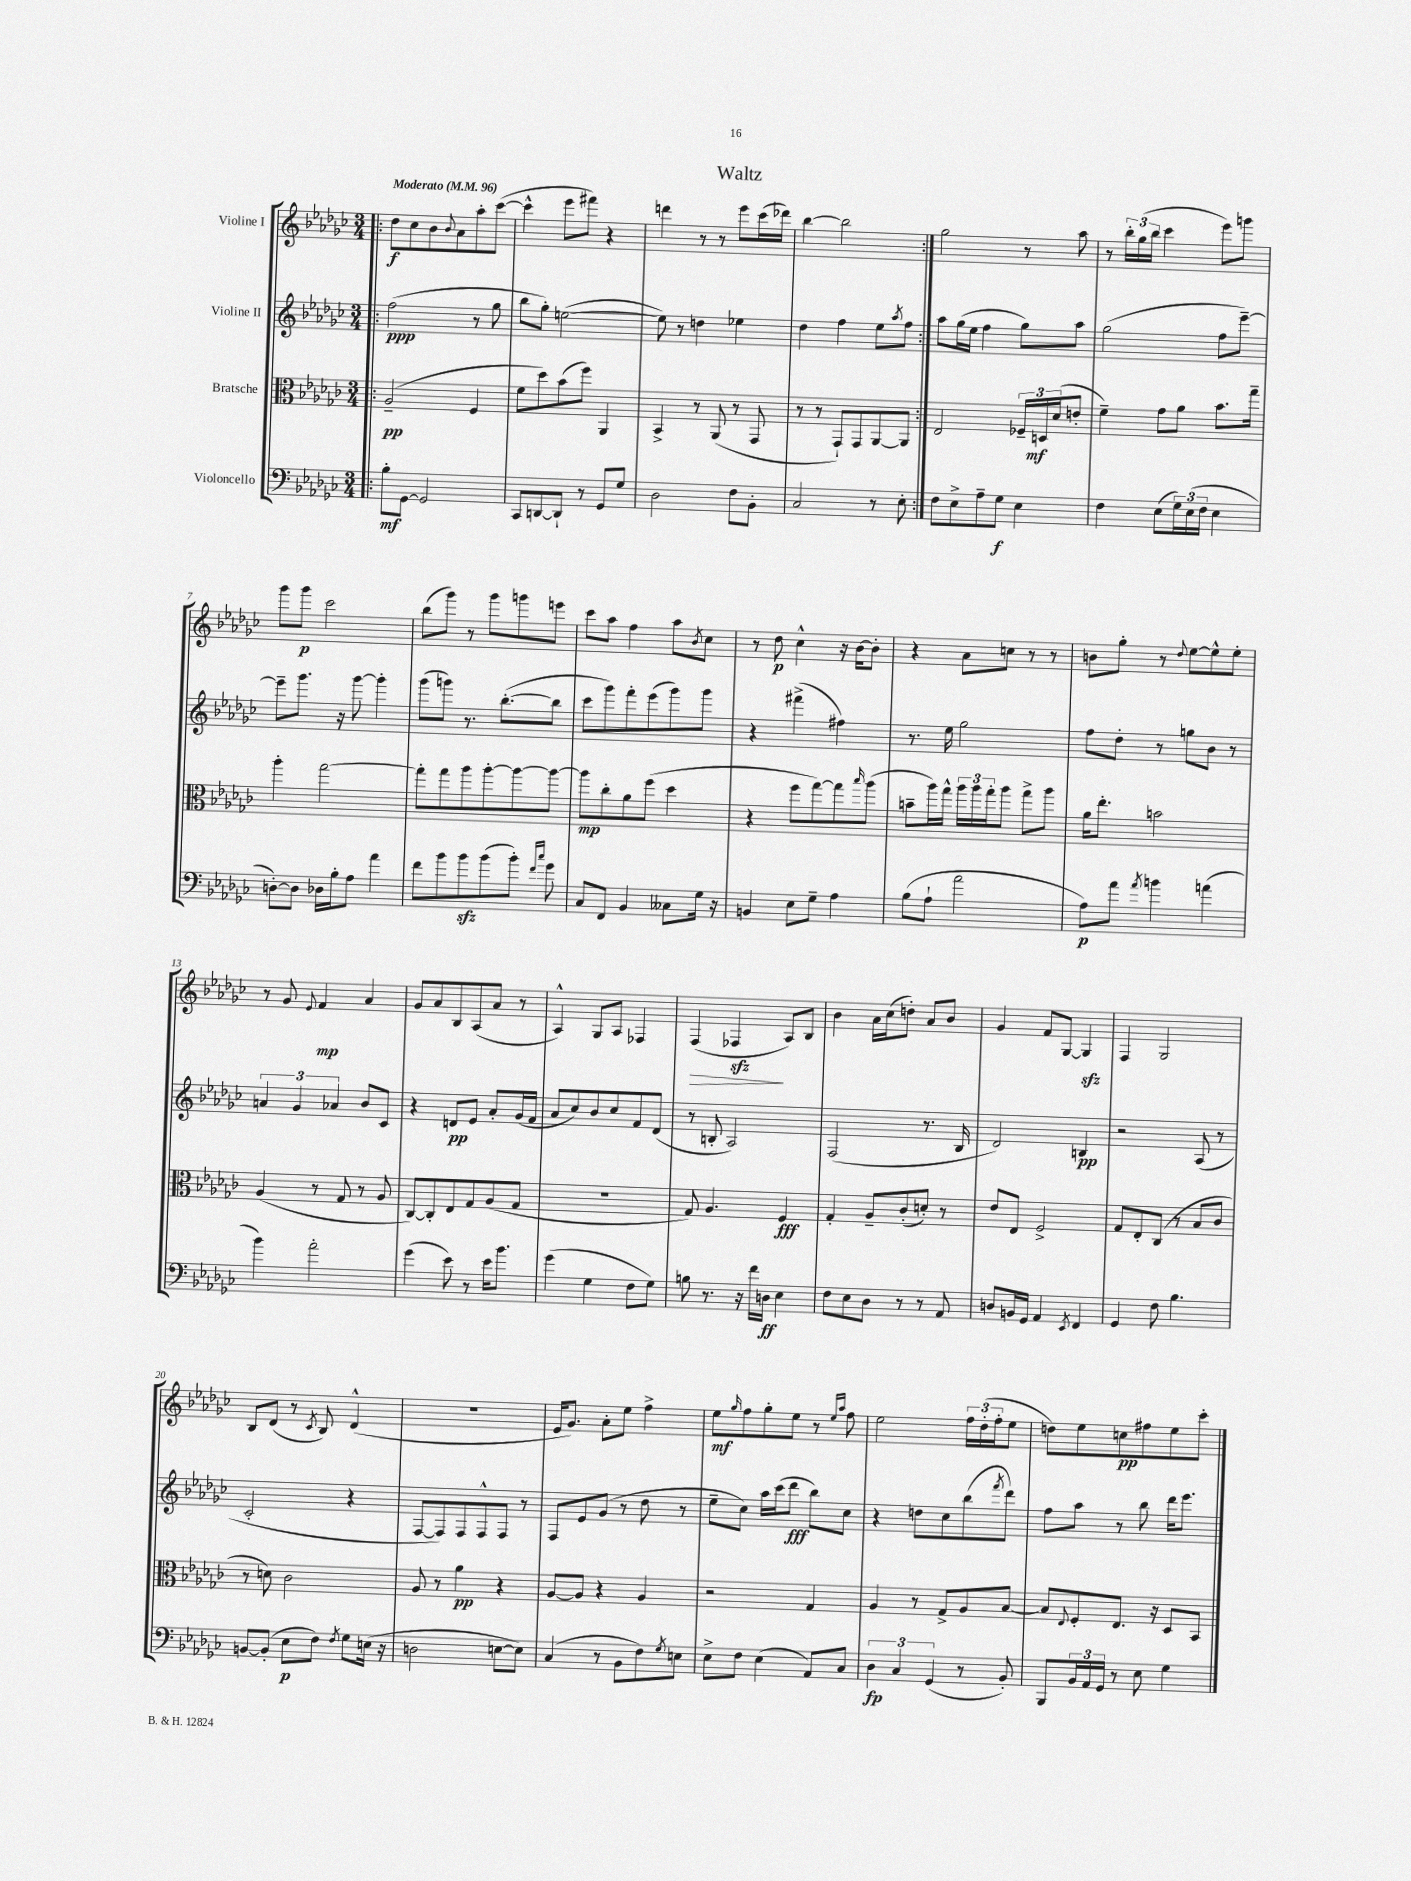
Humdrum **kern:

**kern	**kern	**kern	**kern
*staff4	*staff3	*staff2	*staff1
*clefF4	*clefC3	*clefG2	*clefG2
*k[b-e-a-d-g-c-]	*k[b-e-a-d-g-c-]	*k[b-e-a-d-g-c-]	*k[b-e-a-d-g-c-]
*M3/4	*M3/4	*M3/4	*M3/4
*MM96	*MM96	*MM96	*MM96
=!|:	=!|:	=!|:	=!|:
8B-'	(2A-~	(2ff	8dd-
[8GG-	.	.	8cc-
2GG-]	.	.	8b-
.	.	.	8qqb-
.	.	.	8a-
.	4F	8r	8aa-'
.	.	8gg-	([8ccc-
=	=	=	=
8CC-	8f	8bb-	4ccc-^^]
[8DD	8dd-)	8gg-')	.
8DD`]	(8b-	([2ee	8eee-
8r	8ff)	.	8fff#)
8GG-	4AA-	.	4r
8G-	.	.	.
=	=	=	=
2D-	4BB-^	8ee])	4ddd
.	.	8r	.
.	8r	4dd	8r
.	(8AA-	.	8r
8F	8r	4ee-	8eee-
8BB-'	8GG-	.	(16ccc-
.	.	.	16ddd-)
=	=	=	=
2C-	8r	4dd-	[4bb-
.	8r	.	.
.	8GG-`)	4ff	2bb-]
.	8GG-	.	.
8r	[8AA-	8ee-	.
.	.	8qaa-	.
8E-'	8AA-]	8ff	.
=:|!	=:|!	=:|!	=:|!
8F	2E-	8aa-	2gg-
8E-^	.	(16gg-	.
.	.	16ee-	.
8A-~	.	4ff	.
8G-	.	.	.
4E-	24F-~	8gg-)	8r
.	24D	.	.
.	(24d-	.	.
.	8e'	8aa-	8aa-
=	=	=	=
4F	4f~)	(2gg-	8r
.	.	.	24bb-'
.	.	.	(24gg-
.	.	.	24bb-
(8E-	8g-	.	4ccc-
24G-)	8a-	.	.
(24E-	.	.	.
24F	.	.	.
4E-	8.b-	8ff	8eee-)
.	.	[8eee-~)	8ggg
.	16gg-~	.	.
=	=	=	=
[8D')	4aa-'	8eee-~]	8ggg-
8D]	.	8.ggg-	8ggg-
16D-	[2gg-	.	2ccc-
16B-'	.	16r	.
8A-	.	[8ggg-	.
4a-	.	4ggg-']	.
=	=	=	=
8f	8gg-']	(8ggg-	(8bb-
8b-	8gg-	8ggg)	8ggg-)
8b-	8aa-	8.r	8r
(8b-	[8aa-'	.	8ggg-
.	.	([8.bb-'	.
8b-')	8aa-_	.	8ggg
16qqf	.	.	.
16qqcc-	.	.	.
8g-	8aa-_	8bb-]	8eee
=	=	=	=
8C-	8aa-]	8ccc-	8ccc-
8FF	8cc-'	8ggg-)	8aa-
4BB-	8a-	8fff'	4ff
.	(8ff	(8eee-	.
8C--	4dd-	8ggg-)	8aa-
.	.	.	8qb-
16G-	.	8ggg-	8cc-
16r	.	.	.
=	=	=	=
4BB	4r	4r	8r
.	.	.	8dd-
8E-	8ff	(4fff#^	4cc-^^
8G-~	[8gg-)	.	.
4A-	8gg-]	4ff#)	16r
.	.	.	[16b-
.	16qqbb-	.	.
.	(8aa-	.	8b-']
=	=	=	=
(8B-	8b~	8.r	4r
8A-`	16aa-)	.	.
.	16gg-^^	16ee-	.
2a-	24aa-	2gg-	8a-
.	24aa-	.	.
.	24gg-'	.	.
.	8aa-	.	8cc
.	8gg-^	.	8r
.	8aa-	.	8r
=	=	=	=
8A-)	16a-	8ff	8b
.	8.ee-'	.	.
8a-	.	8dd-'	8gg-'
8qa-	.	.	.
4b	2b	8r	8r
.	.	.	8qqdd-
.	.	8gg	[8ee-
(4a	.	8b-	8ee-^^]
.	.	8r	8ee-'
=	=	=	=
4b-)	(4A-	6a	8r
.	.	.	8g-
.	.	6g-	.
.	.	.	8qqe-
2a-'	8r	.	4f
.	.	6a-	.
.	8G-	.	.
.	8r	8b-	4a-
.	8A-	8c-	.
=	=	=	=
(4g-	[8C-)	4r	8g-
.	8C-']	.	8a-
8e-)	8E-	8d	8B-
8r	8G-	8e-	(8A-
16e-	(8A-	8a-'	8a-
8.b-	.	.	.
.	8G-	(16g-	8r
.	.	16f	.
=	=	=	=
(4g-	2.r	8a-	4A-^^)
.	.	8cc-)	.
4G-	.	8b-	8G-
.	.	8cc-	8A-
8F	.	8f	4F-
8G-)	.	(8d-	.
=	=	=	=
8B	8G-)	8r	(4F
8.r	4.A-	8B'	.
.	.	2A-)	4F-
16r	.	.	.
16f	.	.	.
16D	.	.	.
4E-	4F	.	8A-)
.	.	.	8B-
=	=	=	=
8F	4G-'	(2F	4b-
8E-	.	.	.
8D-	8A-~	.	16a-
.	.	.	(16cc-
8r	(8c-'	.	8dd')
8r	8d')	8.r	8a-
8AA-	8r	.	8b-
.	.	16B-	.
=	=	=	=
8D	8e-	2d-)	4g-
16BB	8E-	.	.
16GG-	.	.	.
4AA-	2F^	.	8f
.	.	.	[8G-
8qEE-	.	.	.
4FF	.	4B	4G-]
=	=	=	=
4GG-	8G-	2r	4F
.	8E-'	.	.
8F	(8C-	.	2G-
4.B-	8r	.	.
.	8B-	(8A-	.
.	8c-	8r	.
=	=	=	=
[8BB	8r	2c-'	8B-
(8BB']	8d)	.	(8d-
8E-	2c-	.	8r
.	.	.	8qc-
8F)	.	.	8B-)
8qF	.	.	.
8G-	.	4r	(4d-^^
(16E	.	.	.
16r	.	.	.
=	=	=	=
2D	8A-	[8F	2.r
.	8r	8F])	.
.	4a-	8F	.
.	.	8F^^	.
[8E	4r	8F	.
8E])	.	8r	.
=	=	=	=
(4C-	[8A-	8F	16e-
.	.	.	8.g-)
.	8A-]	8e-	.
8r	4r	(8g-	8a-'
8BB-	.	8r	8ee-
8F)	4A-	8dd-	4ff^
8qG-	.	.	.
8E	.	8r	.
=	=	=	=
8E-^	2r	8ee-~	8ee-
.	.	.	16qqgg-
8F	.	8cc-)	8ff
(4E-	.	16aa-	8gg-'
.	.	(16ccc-	.
.	.	8ddd-	8ee-
8AA-)	4G-	8bb-)	8r
.	.	.	16qqee-
.	.	.	16qqaa-
8C-	.	8cc-	8ff
=	=	=	=
6D-	4A-	4r	2ee-
6C-	.	.	.
.	8r	8dd	.
(6GG-	.	.	.
.	8G-^	8cc-	.
8r	8A-	(8bb-	24ff
.	.	.	(24dd-'
.	.	.	24ff'
.	.	8qfff	.
8BB-')	[8B-	8ddd-)	8ee-
=	=	=	=
8BBB-	8B-]	8ff	8dd)
.	8qqE-	.	.
24BB-	8F'	8aa-	8ee-
24AA-	.	.	.
24GG-	.	.	.
8r	8.E-	8r	8cc
8E-	.	8bb-	8ff#
.	16r	.	.
4G-	8D-	16ddd-	8ee-
.	.	8.eee-	.
.	8BB-	.	8ccc-'
==	==	==	==
*-	*-	*-	*-
